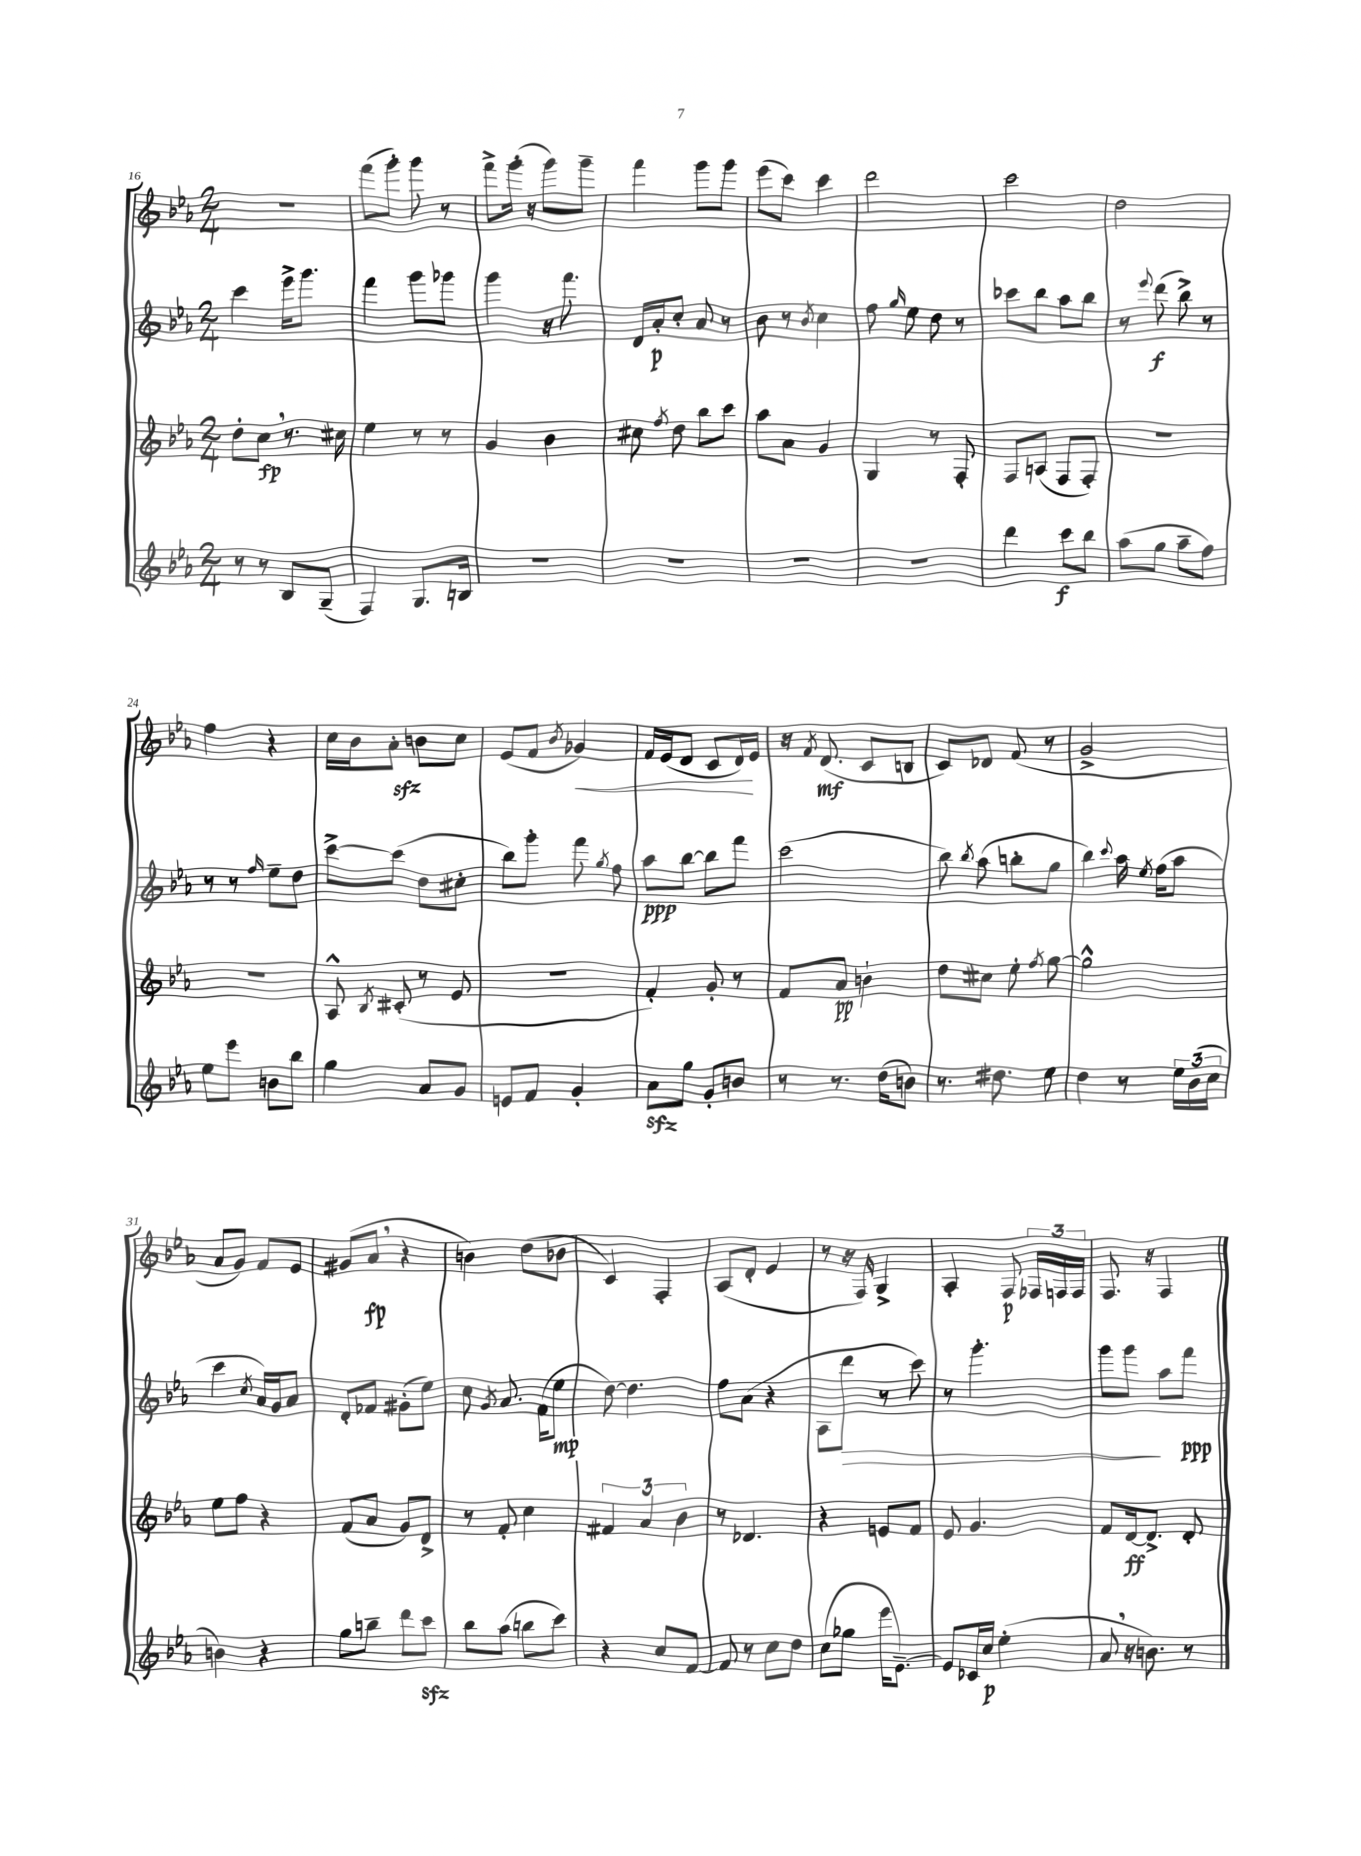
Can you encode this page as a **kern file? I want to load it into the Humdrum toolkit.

**kern	**dynam	**kern	**dynam	**kern	**dynam	**kern	**dynam
*part4	*part4	*part3	*part3	*part2	*part2	*part1	*part1
*staff4	*staff4	*staff3	*staff3	*staff2	*staff2	*staff1	*staff1
*clefG2	*	*clefG2	*	*clefG2	*	*clefG2	*
*k[b-e-a-]	*	*k[b-e-a-]	*	*k[b-e-a-]	*	*k[b-e-a-]	*
*M2/4	*	*M2/4	*	*M2/4	*	*M2/4	*
=16	=16	=16	=16	=16	=16	=16	=16
8r	.	8dd'\L	.	4ccc\	.	2r	.
8r	.	8cc,\J	fp	.	.	.	.
8B-/L	.	8.r	.	16eee-^\KL	.	.	.
.	.	.	.	8.ggg\J	.	.	.
(8G~/J	.	.	.	.	.	.	.
.	.	16cc#X\	.	.	.	.	.
=17	=17	=17	=17	=17	=17	=17	=17
4F/)	.	4ee-\	.	4fff\	.	(8fff\L	.
.	.	.	.	.	.	8ggg'\J)	.
8.G/L	.	8r	.	8ggg\L	.	8ggg\	.
.	.	8r	.	8ggg-X\J	.	8r	.
16Bn/Jk	.	.	.	.	.	.	.
=18	=18	=18	=18	=18	=18	=18	=18
2r	.	4g/	.	4ggg\	.	8fff^\L	.
.	.	.	.	.	.	(16ggg'\Jk	.
.	.	.	.	.	.	16r	.
.	.	4b-\	.	16r	.	8ggg\L)	.
.	.	.	.	8.fff\	.	.	.
.	.	.	.	.	.	8ggg~\J	.
=19	=19	=19	=19	=19	=19	=19	=19
2r	.	8cc#X\	.	16d/LL	.	4fff\	.
.	.	.	.	16a-'/J	p	.	.
.	.	8qff/	.	.	.	.	.
.	.	8dd\	.	8cc'/J	.	.	.
.	.	8bb-\L	.	8a-/	.	8ggg\L	.
.	.	8ccc\J	.	8r	.	8ggg\J	.
=20	=20	=20	=20	=20	=20	=20	=20
2r	.	8aa-\L	.	8b-\	.	(8eee-\L	.
.	.	8a-\J	.	8r	.	8ccc\J)	.
.	.	.	.	8qb-/	.	.	.
.	.	4g/	.	4cc\	.	4ccc\	.
=21	=21	=21	=21	=21	=21	=21	=21
2r	.	4G/	.	8ff\	.	2ddd\	.
.	.	.	.	16qqgg/	.	.	.
.	.	.	.	8ee-\	.	.	.
.	.	8r	.	8dd\	.	.	.
.	.	8F'/	.	8r	.	.	.
=22	=22	=22	=22	=22	=22	=22	=22
4ddd\	.	8F/L	.	8ccc-X\L	.	2ccc\	.
.	.	(8An/J	.	8bb-\J	.	.	.
8ccc\L	f	8F/L	.	8aa-\L	.	.	.
8bb-\J	.	8F'/J)	.	8bb-\J	.	.	.
=23	=23	=23	=23	=23	=23	=23	=23
(8aa-\L	.	2r	.	8r	.	2dd\	.
.	.	.	.	8qqeee-/	.	.	.
8gg\J	.	.	.	(8ddd\	f	.	.
8aa-~\L	.	.	.	8bb-^\)	.	.	.
8ff\J)	.	.	.	8r	.	.	.
!!LO:LB:g=z
=24	=24	=24	=24	=24	=24	=24	=24
8ee-\L	.	2r	.	8r	.	4ff\	.
8eee-\J	.	.	.	8r	.	.	.
.	.	.	.	16qqff/	.	.	.
8bn\L	.	.	.	8ee-~\L	.	4r	.
8bb-\J	.	.	.	8dd\J	.	.	.
=25	=25	=25	=25	=25	=25	=25	=25
4gg\	.	8A-^^/	.	[8ccc^\L	.	16cc\LL	.
.	.	.	.	.	.	16b-\J	.
.	.	8qB-/	.	.	.	.	.
.	.	(8c#X'/	.	(8ccc\J]	.	8a-zz'\J	.
8a-/L	.	8r	.	8dd\L	.	8bn\L	.
8g/J	.	8e-/	.	8cc#X'\J	.	8cc\J	.
=26	=26	=26	=26	=26	=26	=26	=26
8en/L	.	2r	.	8bb-\L)	.	(8e-/L	.
8f/J	.	.	.	8ggg'\J	.	8f/J	.
.	.	.	.	.	.	8qb-/	.
!	!	!	!	!	!	!	!LO:HP:b
4g'/	.	.	.	8fff\	.	4g-X/)	<
.	.	.	.	8qgg/	.	.	.
.	.	.	.	8ff\	.	.	.
=27	=27	=27	=27	=27	=27	=27	=27
8a-zz\L	.	4f'/)	.	8aa-\L	ppp	16f/LL	.
.	.	.	.	.	.	(16e-/J	.
8gg\J	.	.	.	[8bb-\J	.	8d/J	.
8g'/L	.	8g'/	.	8bb-\L]	.	8c/L	.
8bn/J	.	8r	.	8fff\J	.	16d/L)	.
.	.	.	.	.	.	16e-/JJ	[
=28	=28	=28	=28	=28	=28	=28	=28
8r	.	8f/L	.	(2ccc\	.	16r	.
.	.	.	.	.	.	8qf/	.
.	.	.	.	.	.	(8.d/	mf
8.r	.	8a-/J	pp	.	.	.	.
.	.	4bn`\	.	.	.	8c/L	.
(16dd\KL	.	.	.	.	.	.	.
8bn\J)	.	.	.	.	.	8Bn/J	.
=29	=29	=29	=29	=29	=29	=29	=29
8.r	.	8dd\L	.	8bb-\)	.	8c/L)	.
.	.	.	.	8qbb-/	.	.	.
.	.	8cc#X\J	.	(8aa-\	.	8d-X/J	.
8.dd#X\	.	.	.	.	.	.	.
.	.	8ee-'\	.	8bbn'\L	.	(8f/	.
.	.	8qff/	.	.	.	.	.
8ee-\	.	[8gg\	.	8gg\J	.	8r	.
=30	=30	=30	=30	=30	=30	=30	=30
4dd\	.	2gg^^\]	.	4bb-\)	.	2g^/	.
.	.	.	.	8qqccc/	.	.	.
8r	.	.	.	16aa-\	.	.	.
.	.	.	.	8qee-/	.	.	.
.	.	.	.	(16ff\KL	.	.	.
24ee-\LL	.	.	.	8aa-\J	.	.	.
(24b-\	.	.	.	.	.	.	.
24cc\JJ	.	.	.	.	.	.	.
!!LO:LB:g=z
=31	=31	=31	=31	=31	=31	=31	=31
4bn\)	.	8ee-\L	.	4ccc\	.	8a-/L	.
.	.	8ff\J	.	.	.	8g/J)	.
.	.	.	.	8qcc/	.	.	.
4r	.	4r	.	16a-/LL)	.	8f/L	.
.	.	.	.	16g/J	.	.	.
.	.	.	.	8a-/J	.	8e-/J	.
=32	=32	=32	=32	=32	=32	=32	=32
8gg\L	.	(8f/L	.	8d'/L	.	(8g#X/L	.
8bbn~\J	.	8a-/J	.	8f-X/J	.	8a-,/J	fp
8ddd\L	.	8g/L)	.	(8g#X'\L	.	4r	.
8ccczz\J	.	8d^/J	.	8ee-\J)	.	.	.
=33	=33	=33	=33	=33	=33	=33	=33
8bb-\L	.	8r	.	8cc\	.	4bn\)	.
.	.	.	.	8qg/	.	.	.
(8aa-\J	.	8f'/	.	8.a-/	.	.	.
8bbn\L	.	4cc\	.	.	.	(8dd\L	.
.	.	.	.	(16f\KL	.	.	.
8ccc\J)	.	.	.	8ee-\J	mp	8b-X\J	.
=34	=34	=34	=34	=34	=34	=34	=34
4r	.	6f#X/	.	[8dd\)	.	4c/)	.
.	.	.	.	4.dd\]	.	.	.
.	.	6a-/	.	.	.	.	.
8cc/L	.	.	.	.	.	4F'/	.
.	.	6b-\	.	.	.	.	.
[8f/J	.	.	.	.	.	.	.
=35	=35	=35	=35	=35	=35	=35	=35
8f/]	.	8r	.	8ff\L	.	(8A-/L	.
8r	.	4.d-X/	.	(8a-\J	.	8d'/J	.
8cc\L	.	.	.	4r	.	4e-/	.
8dd\J	.	.	.	.	.	.	.
=36	=36	=36	=36	=36	=36	=36	=36
(8cc\L	.	4r	.	8A-\L	.	8r	.
!	!	!	!	!	!LO:HP:b	!	!
8gg-X\J	.	.	.	8ddd\J	>	16r	.
.	.	.	.	.	.	16F/)	.
16eee-\KL	.	8en/L	.	8r	.	4G^/	.
[8.e-~\J)	.	.	.	.	.	.	.
.	.	8f/J	.	8ccc\)	.	.	.
=37	=37	=37	=37	=37	=37	=37	=37
8e-/L]	.	8e-/	.	8r	.	4A-'/	.
16c-X/L	.	4.g/	.	4.ggg'\	.	.	.
16cc/JJ	p	.	.	.	.	.	.
(4ee-'\	.	.	.	.	.	8F/	p
.	.	.	.	.	.	24F-X/LL	.
.	.	.	.	.	.	24Fn/	.
.	.	.	.	.	.	24F/JJ	.
=38	=38	=38	=38	=38	=38	=38	=38
8a-,/	.	8f/L	.	8ggg\L	.	8.F/	.
16r	.	[16d/k	ff	8ggg\J	.	.	.
8.bn\)	.	8.d^/J]	.	.	.	16r	.
.	.	.	.	8aa-\L	]	4F/	.
8r	.	8d'/	.	8fff\J	ppp	.	.
==	==	==	==	==	==	==	==
*-	*-	*-	*-	*-	*-	*-	*-
